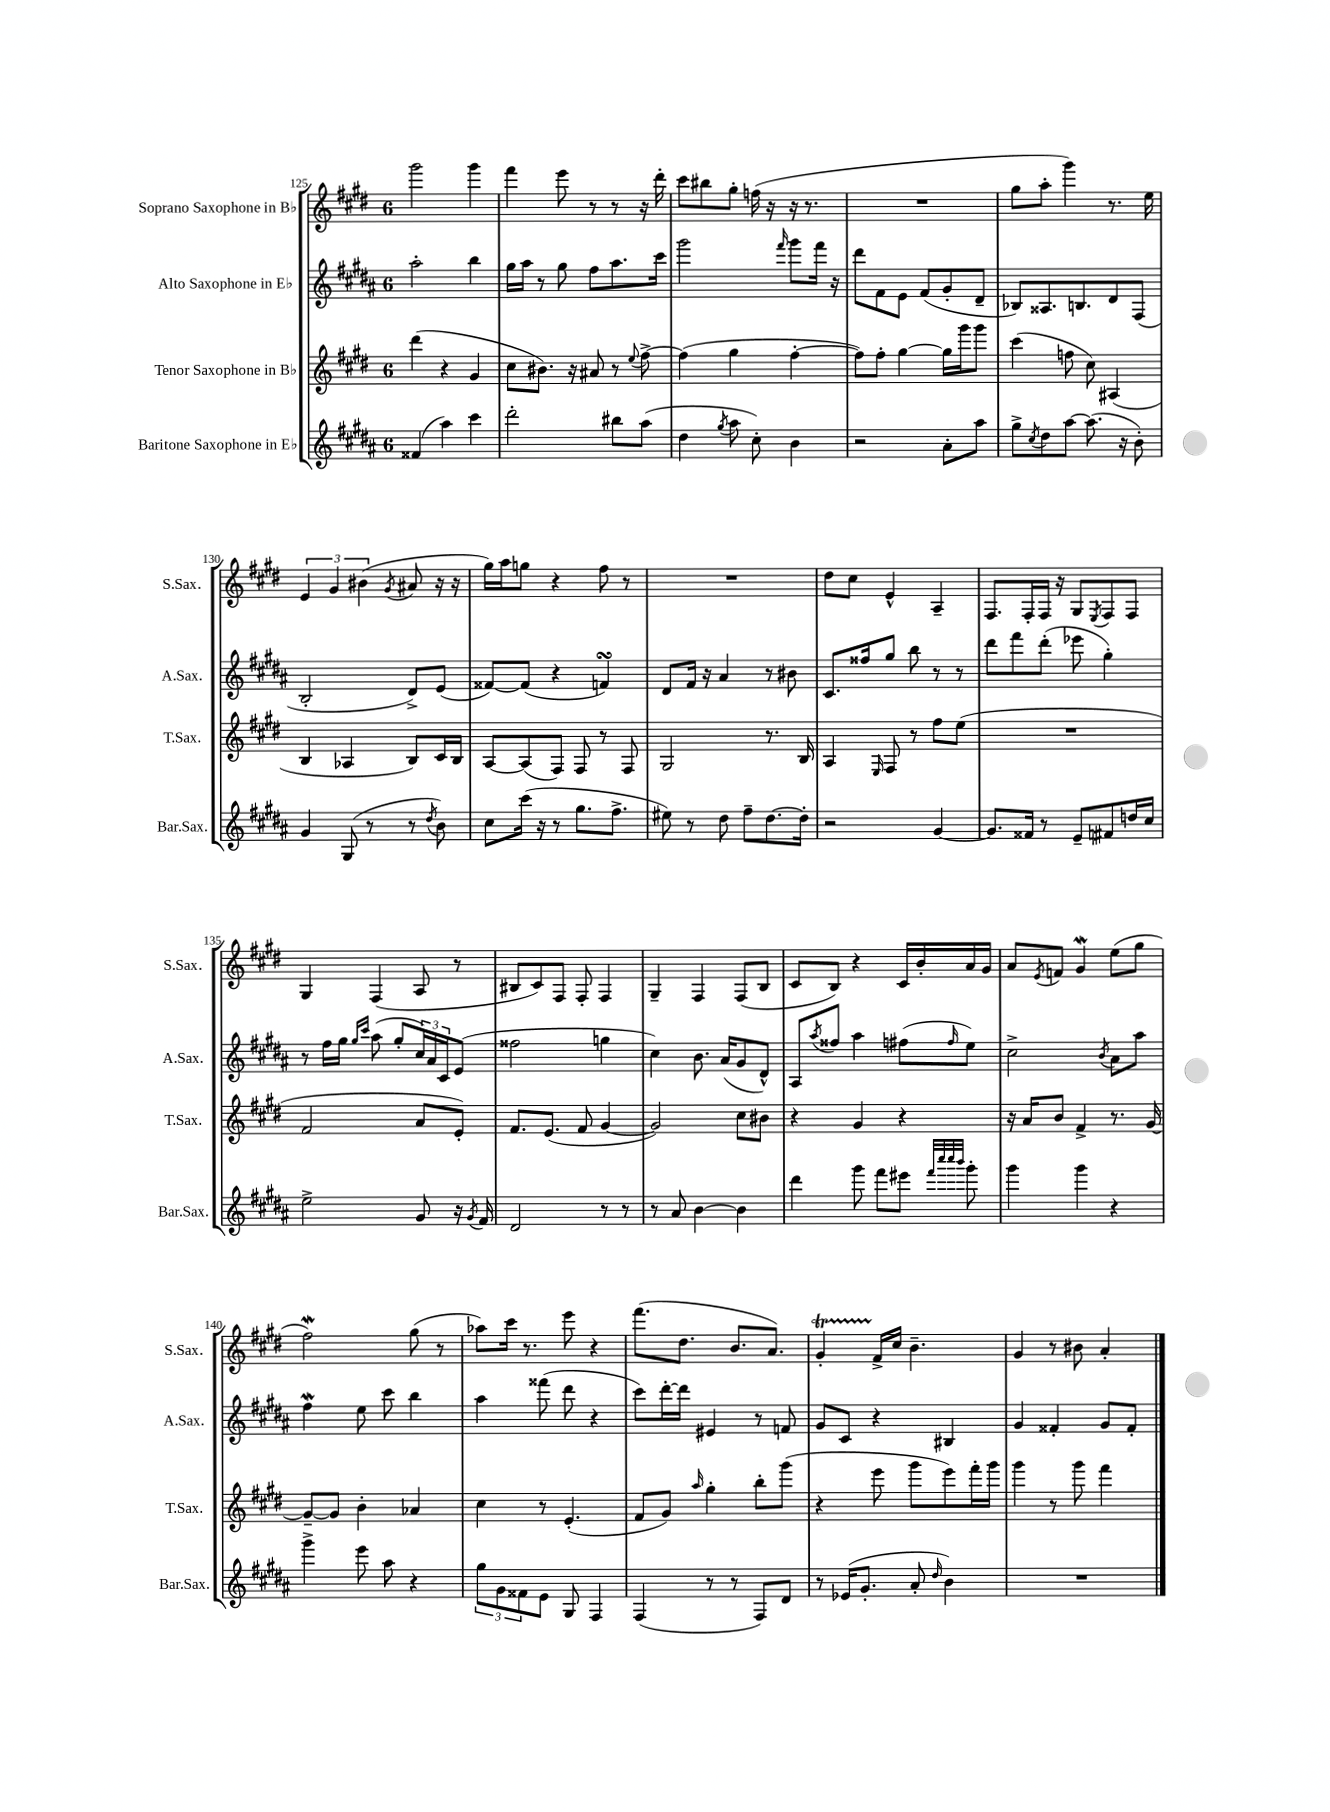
<<
\new StaffGroup <<
\new Staff = "s0" \with { instrumentName = "Soprano Saxophone in Bb" shortInstrumentName = "S.Sax." } {
    \clef treble \key e \major \once \override Staff.TimeSignature.style = #'single-digit \time 6/8
    gis'''2 gis'''4 |
    fis'''4 e'''8 r8 r8 r16 dis'''16-. |
    cis'''8 bis''8 gis''8-. f''16( r16 r16 r8. |
    R2. |
    gis''8 a''8-. gis'''4) r8. e''16 |
    \tuplet 3/2 { e'4 gis'4 bis'4( } \acciaccatura { gis'8 } ais'8 r16 r16 |
    gis''16) a''16 g''8 r4 fis''8 r8 |
    R2. |
    dis''8 cis''8 e'4-^ a4-- |
    fis8. fis16-. fis16 r16 gis8 \acciaccatura { e8 } fis8 fis8 |
    gis4 fis4( a8 r8 |
    bis8 cis'8) fis8 fis8-. fis4 |
    gis4-- fis4 fis8( b8 |
    cis'8 b8) r4 cis'16 b'16-. a'16 gis'16 |
    a'8 \acciaccatura { e'8 } f'8 gis'4\mordent e''8( gis''8 |
    fis''2\mordent) gis''8( r8 |
    aes''8) cis'''16 r8. e'''8 r4 |
    fis'''8.( dis''8. b'8. a'8.) |
    gis'4-.\startTrillSpan fis'16->\stopTrillSpan cis''16 b'4.-- |
    gis'4 r8 bis'8 a'4-. \bar "|." |
}
\new Staff = "s1" \with { instrumentName = "Alto Saxophone in Eb" shortInstrumentName = "A.Sax." } {
    \clef treble \key b \major \once \override Staff.TimeSignature.style = #'single-digit \time 6/8
    ais''2-. b''4 |
    gis''16 ais''16 r8 gis''8 fis''8 ais''8. cis'''16 |
    gis'''2 \grace { fis'''16 } gis'''8 fis'''16 r16 |
    dis'''8 fis'8 e'8 fis'8( gis'8-. dis'8-- |
    bes8) aisis8. b8. dis'8 fis8( |
    b2-. dis'8->) e'8( |
    fisis'8~) fisis'8( r4 f'4\turn) |
    dis'8 fis'16 r16 ais'4 r8 bis'8 |
    cis'8. fisis''16 gis''8 b''8 r8 r8 |
    dis'''8 fis'''8 dis'''8-.( ees'''8 gis''4-.) |
    r8 fis''16 gis''16 \grace { gis''16 cis'''16 } ais''8( gis''8-. \tuplet 3/2 { cis''16) ais'16 cis'16 } e'8( |
    fisis''2 g''4 |
    cis''4) b'8. ais'16( gis'8 dis'8-^) |
    ais8 \acciaccatura { ais''8 } fisis''8 ais''4 fis''8( \grace { fis''16 } e''8) |
    cis''2-> \acciaccatura { b'8 } ais'8 ais''8 |
    fis''4\mordent e''8 cis'''8 b''4 |
    ais''4 fisis'''8( dis'''8 r4 |
    cis'''8) dis'''16~-. dis'''16 eis'4 r8 f'8 |
    gis'8 cis'8 r4 bis4 |
    gis'4 fisis'4-. gis'8 fisis'8-. \bar "|." |
}
\new Staff = "s2" \with { instrumentName = "Tenor Saxophone in Bb" shortInstrumentName = "T.Sax." } {
    \clef treble \key e \major \once \override Staff.TimeSignature.style = #'single-digit \time 6/8
    dis'''4( r4 gis'4 |
    cis''8 bis'8.) r16 ais'8 r8 \appoggiatura { e''8 } fis''8~-> |
    fis''4( gis''4 fis''4~-. |
    fis''8) fis''8-. gis''4~ gis''16 gis'''16 gis'''8 |
    cis'''4( f''8 cis''8) ais4( |
    b4 aes4 b8) cis'16 b16 |
    a8~ a8( fis8) fis8 r8 fis8 |
    gis2 r8. b16 |
    a4 \grace { e16 } fis8 r8 fis''8 e''8( |
    R2. |
    fis'2 a'8 e'8-.) |
    fis'8. e'8.( fis'8 gis'4~ |
    gis'2) cis''8 bis'8 |
    r4 gis'4 r4 |
    r16 a'16 b'8 fis'4-> r8. gis'16~ |
    gis'8~-- gis'8 b'4-. aes'4 |
    cis''4 r8 e'4.-.( |
    fis'8 gis'8) \grace { a''16 } gis''4-. b''8-. gis'''8( |
    r4 e'''8 gis'''8 e'''8) fis'''16-. gis'''16 |
    gis'''4 r8 gis'''8 fis'''4 \bar "|." |
}
\new Staff = "s3" \with { instrumentName = "Baritone Saxophone in Eb" shortInstrumentName = "Bar.Sax." } {
    \clef treble \key b \major \once \override Staff.TimeSignature.style = #'single-digit \time 6/8
    fisis'4( ais''4) cis'''4 |
    dis'''2-. bis''8 ais''8( |
    dis''4 \acciaccatura { gis''8 } ais''8 cis''8-.) b'4 |
    r2 ais'8-. ais''8 |
    gis''8-> \acciaccatura { cis''8 } dis''8 ais''8~ ais''8.( r16 b'8-.) |
    gis'4 gis8( r8 r8 \acciaccatura { dis''8 } b'8) |
    cis''8 cis'''16( r16 r8 gis''8. fis''8.-> |
    eis''8) r8 dis''8 fis''8-- dis''8.~ dis''16-. |
    r2 gis'4~ |
    gis'8. fisis'16 r8 e'8-- fis'8 d''16 cis''16 |
    e''2-> gis'8 r16 \acciaccatura { gis'8 } fis'16 |
    dis'2 r8 r8 |
    r8 ais'8 b'4~ b'4 |
    dis'''4 gis'''8 fis'''8 eis'''8 \grace { fis'''32 cis''''32 cis''''32 b'''32 } gis'''8-. |
    gis'''4 gis'''4 r4 |
    gis'''4-> e'''8 ais''8 r4 |
    \tuplet 3/2 { gis''8 gis'8 fisis'8 } e'8 gis8 fis4 |
    fis4( r8 r8 fis8) dis'8 |
    r8 ees'16( gis'8.-. ais'8-. \grace { dis''16 } b'4) |
    R2. \bar "|." |
}
>>
>>
\layout { \context { \Score currentBarNumber = #125 } }
